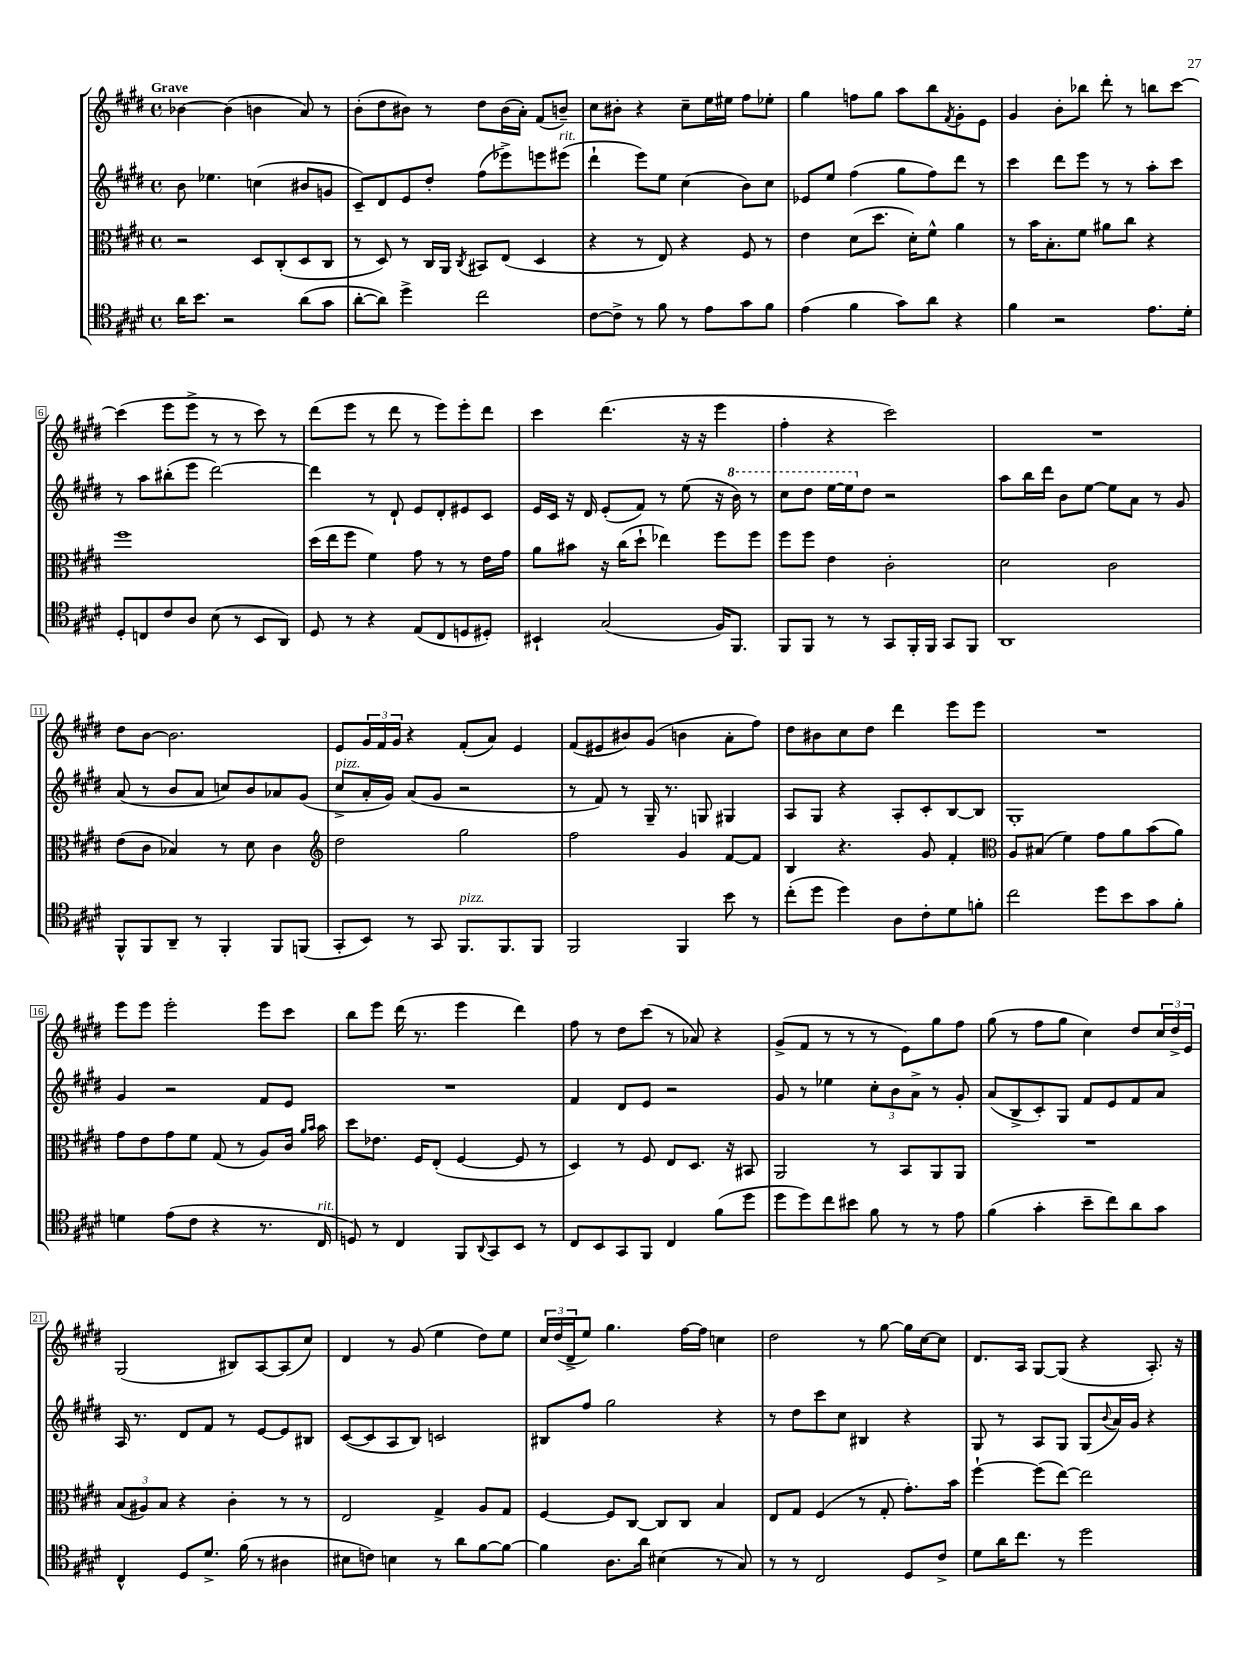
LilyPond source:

<<
\new StaffGroup <<
\new Staff = "s0" {
    \clef treble \key e \major \defaultTimeSignature \time 4/4 \tempo "Grave"
    bes'4~ bes'4( b'4 a'8) r8 |
    b'8-.( dis''8 bis'8) r8 dis''8 bis'16( a'16-.) fis'8( b'8--) |
    cis''8 bis'8-. r4 cis''8-- e''16 eis''16 fis''8 ees''8-. |
    gis''4 f''8 gis''8 a''8 b''8 \acciaccatura { fis'8 } gis'8-. e'8 |
    gis'4 b'8-. bes''8 dis'''8-. r8 b''8 cis'''8~ |
    cis'''4( e'''8 e'''8-> r8 r8 cis'''8) r8 |
    dis'''8( e'''8 r8 dis'''8 r8 e'''8) e'''8-. dis'''8 |
    cis'''4 dis'''4.( r16 r16 e'''4 |
    fis''4-. r4 cis'''2) |
    R1 |
    dis''8 b'8~ b'2. |
    e'8 \tuplet 3/2 { gis'16 fis'16 gis'16 } r4 fis'8-.( a'8) e'4 |
    fis'8( eis'8 bis'8) gis'8( b'4 a'8-. fis''8) |
    dis''8 bis'8 cis''8 dis''8 dis'''4 e'''8 e'''8 |
    R1 |
    e'''8 e'''8 e'''2-. e'''8 cis'''8 |
    b''8 e'''8 dis'''16( r8. e'''4 dis'''4) |
    fis''8 r8 dis''8 cis'''8( r8 aes'8) r4 |
    gis'8->( fis'8 r8 r8 r8 e'8) gis''8 fis''8 |
    gis''8( r8 fis''8 gis''8 cis''4) dis''8 \tuplet 3/2 { cis''16 dis''16-> e'16 } |
    gis2( bis8) a8~ a8( cis''8) |
    dis'4 r8 gis'8( e''4 dis''8) e''8 |
    \tuplet 3/2 { cis''16 dis''16( dis'16-> } e''8) gis''4. fis''16~ fis''16 c''4 |
    dis''2 r8 gis''8~ gis''16 cis''16~ cis''8 |
    dis'8. a16 gis8~ gis8( r4 a8.-.) r16 \bar "|." |
}
\new Staff = "s1" {
    \clef treble \key e \major \defaultTimeSignature \time 4/4
    b'8 ees''4. c''4( bis'8 g'8 |
    cis'8--) dis'8 e'8 dis''8-. fis''8( ees'''8->) e'''8 eis'''8^\markup { \italic "rit." }( |
    dis'''4-! e'''8) e''8 cis''4( b'8) cis''8 |
    ees'8 e''8 fis''4( gis''8 fis''8) dis'''8 r8 |
    cis'''4 dis'''8 e'''8 r8 r8 a''8-. cis'''8 |
    r8 a''8 bis''8-.( e'''8 dis'''2~) |
    dis'''4 r8 dis'8-! e'8 dis'8-. eis'8 cis'8 |
    e'16 cis'16 r16 dis'16 e'8-.( fis'8) r8 e''8( r16 \ottava #1 b''16) r8 |
    cis'''8 dis'''8 e'''16~ e'''16 \ottava #0 dis''8 r2 |
    a''8 b''16 dis'''16 b'8 e''8~ e''8 a'8 r8 gis'8 |
    a'8( r8 b'8 a'8 c''8) b'8 aes'8 gis'8( |
    cis''8->^\markup { \italic "pizz." } a'16-. gis'16) a'8( gis'8 r2 |
    r8 fis'8) r8 gis16-- r8. g8 gis4 |
    a8 gis8 r4 a8-. cis'8-. b8~ b8 |
    gis1-. |
    gis'4 r2 fis'8 e'8 |
    R1 |
    fis'4 dis'8 e'8 r2 |
    gis'8 r8 ees''4 \tuplet 3/2 { cis''8-. b'8 a'8-> } r8 gis'8-. |
    a'8( b8-> cis'8-.) gis8 fis'8 e'8 fis'8 a'8 |
    a16 r8. dis'8 fis'8 r8 e'8~ e'8 bis8 |
    cis'8~( cis'8 a8 b8) c'2 |
    bis8 fis''8 gis''2 r4 |
    r8 dis''8 cis'''8 cis''8 bis4 r4 |
    gis8 r8 a8 gis8 gis8( \appoggiatura { b'8 } a'16) gis'16 r4 \bar "|." |
}
\new Staff = "s2" {
    \clef alto \key e \major \defaultTimeSignature \time 4/4
    r2 dis8 cis8-.( dis8 cis8 |
    r8 dis8) r8 cis16 a,16 \acciaccatura { cis8 } bis,8 e8( dis4 |
    r4 r8 e8) r4 fis8 r8 |
    e'4 dis'8( dis''8. dis'16-.) fis'8-^ a'4 |
    r8 b'16 b8.-. fis'8 ais'8 cis''8 r4 |
    fis''1 |
    dis''16( e''16 fis''8 fis'4) gis'8 r8 r8 e'16 gis'16 |
    a'8 bis'8 r16 cis''16( dis''8-! ees''4) fis''8 fis''8 |
    fis''8 fis''8 e'4 cis'2-. |
    dis'2 cis'2 |
    e'8( cis'8 bes4) r8 dis'8 cis'4 |
    \clef treble dis''2 gis''2 |
    fis''2 gis'4 fis'8~ fis'8 |
    b4 r4. gis'8 fis'4-. |
    \clef alto a8 bis8( fis'4) gis'8 a'8 b'8( a'8) |
    gis'8 e'8 gis'8 fis'8 gis8( r8 a8) cis'16 \grace { a'16 b'16 } b'16 |
    dis''8 ees'8. fis16 e8-.( fis4~ fis8 r8 |
    dis4) r8 fis8 e8 dis8. r16 bis,8 |
    a,2 r8 b,8 a,8 a,8 |
    R1 |
    \tuplet 3/2 { b8( ais8) b8 } r4 cis'4-. r8 r8 |
    e2 gis4-> a8 gis8 |
    fis4~ fis8 cis8~ cis8 cis8 b4 |
    e8 gis8 fis4( r8 gis8-. gis'8.-.) b'16 |
    fis''4~-! fis''8( e''8~) e''2 \bar "|." |
}
\new Staff = "s3" {
    \clef tenor \key e \major \defaultTimeSignature \time 4/4
    a'16 b'8. r2 a'8( gis'8 |
    a'8~-. a'8) dis''4-> cis''2 |
    cis'8~ cis'8-> r8 fis'8 r8 e'8 gis'8 fis'8 |
    e'4( fis'4 gis'8) a'8 r4 |
    fis'4 r2 e'8. dis'16-. |
    dis8-. c8 cis'8 a8 b8( r8 b,8 a,8) |
    dis8 r8 r4 e8( cis8 d8 dis8-.) |
    bis,4-! gis2( fis16) fis,8. |
    fis,8 fis,8 r8 r8 gis,8 fis,16-. fis,16 gis,8 fis,8 |
    a,1 |
    fis,8-^ fis,8 a,8-- r8 fis,4-. fis,8 f,8( |
    gis,8-. b,8) r8 gis,8 fis,8.^\markup { \italic "pizz." } fis,8. fis,8 |
    fis,2 fis,4 b'8 r8 |
    cis''8-.( dis''8 dis''4) a8 cis'8-. dis'8 f'8-. |
    cis''2 dis''8 b'8 gis'8 fis'8-. |
    d'4 e'8( cis'8 r4 r8. cis16^\markup { \italic "rit." } |
    d8) r8 cis4 fis,8 \appoggiatura { a,8 } gis,8 b,8 r8 |
    cis8 b,8 gis,8 fis,8 cis4 fis'8( dis''8 |
    dis''8 dis''8) cis''8 bis'8 fis'8 r8 r8 e'8 |
    fis'4( gis'4-. b'8-- cis''8) a'8 gis'8 |
    cis4-^ dis8 dis'8.-> fis'16( r8 ais4 |
    bis8 c'8) b4 r8 a'8 fis'8~ fis'8~ |
    fis'4 a8. a'16 bis4( r8 gis8) |
    r8 r8 cis2 dis8 cis'8-> |
    dis'8 a'16 cis''8. r8 dis''2 \bar "|." |
}
>>
>>
\layout { \context { \Score \override BarNumber.stencil = #(make-stencil-boxer 0.1 0.3 ly:text-interface::print) } }
